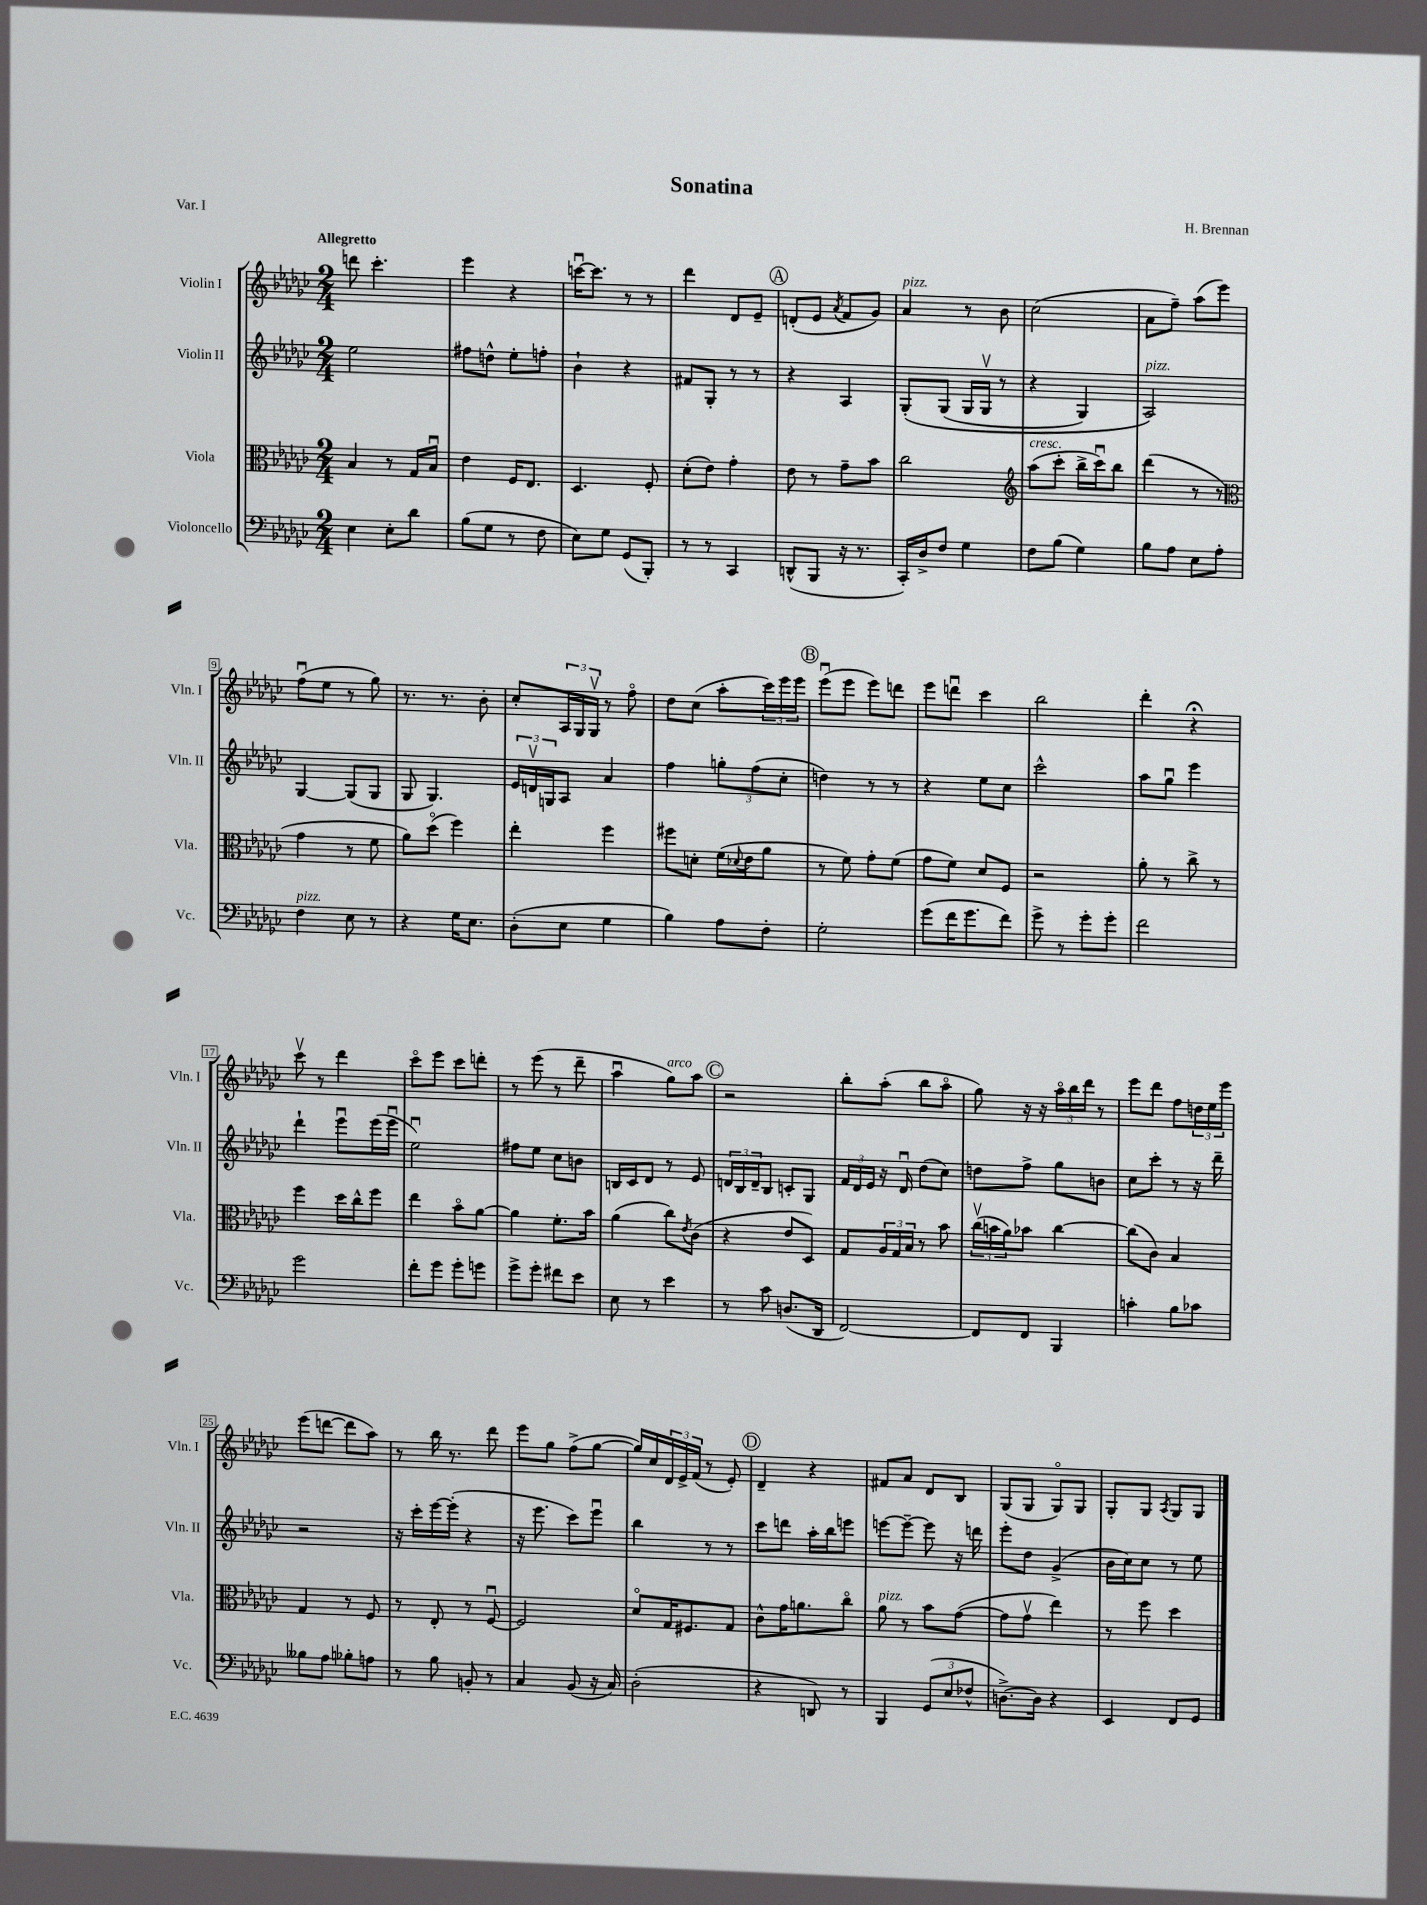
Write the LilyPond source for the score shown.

\header { title = "Sonatina" composer = "H. Brennan" piece = "Var. I" }
<<
\new StaffGroup <<
\new Staff = "s0" \with { instrumentName = "Violin I" shortInstrumentName = "Vln. I" } {
    \clef treble \key ges \major \numericTimeSignature \time 2/4 \tempo "Allegretto"
    d'''8 ces'''4.-. |
    ees'''4 r4 |
    c'''16~\downbow c'''8. r8 r8 |
    des'''4 des'8 ees'8-- |
    \mark \markup { \circle "A" } d'8-.( ees'8 \acciaccatura { aes'8 } f'8 ges'8) |
    aes'4^\markup { \italic "pizz." } r8 bes'8 |
    ces''2( |
    aes'8 f''8--) aes''8( ees'''8) |
    f''8\downbow( ees''8 r8 ges''8) |
    r8. r8. bes'8-. |
    ces''8-. \tuplet 3/2 { aes16 ges16 ges16\upbow } r8 f''8\flageolet |
    des''8 ces''8( aes''8-. \tuplet 3/2 { ces'''16) ees'''16 ees'''16 } |
    \mark \markup { \circle "B" } ees'''8\downbow( ees'''8 ees'''8) d'''8 |
    ees'''8 d'''8\downbow ces'''4 |
    bes''2 |
    des'''4-. r4\fermata |
    ces'''8\upbow r8 des'''4 |
    ces'''8\flageolet ees'''8 ces'''8 d'''8-. |
    r8 ees'''8( r8 des'''8-- |
    aes''4\downbow ges''8^\markup { \italic "arco" }) aes''8 |
    \mark \markup { \circle "C" } r2 |
    bes''8-. aes''8-.( bes''8 aes''8\flageolet |
    ges''8) r16 r16 \tuplet 3/2 { aes''16\flageolet bes''16 des'''16 } r8 |
    ees'''8 des'''8 f''8 \tuplet 3/2 { d''16 ees''16 ees'''16 } |
    ees'''8( d'''8~ d'''8 aes''8) |
    r8 bes''16 r8. des'''8 |
    ees'''8 ges''8 f''8->( ges''8~ |
    ges''16) ces''16 \tuplet 3/2 { des'16 ees'16-> f'16( } r8 ees'8-.) |
    \mark \markup { \circle "D" } des'4-- r4 |
    fis'8 aes'8 des'8 bes8 |
    ges8( ges8 ges8\flageolet) ges8 |
    ges8-. ges8 \acciaccatura { aes8 } ges8 ges8 \bar "|." |
}
\new Staff = "s1" \with { instrumentName = "Violin II" shortInstrumentName = "Vln. II" } {
    \clef treble \key ges \major \numericTimeSignature \time 2/4
    ees''2 |
    fis''8 d''8-^ ees''8-. f''8-. |
    bes'4-! r4 |
    fis'8 ges8-. r8 r8 |
    \mark \markup { \circle "A" } r4 aes4 |
    ges8-.\( ges8( ges16 ges16\upbow r8 |
    r4 ges4) |
    aes2^\markup { \italic "pizz." }\) |
    ges4~ ges8( ges8 |
    ges8 ges4.) |
    \tuplet 3/2 { ees'16 d'16\upbow g16 } aes8 aes'4 |
    f''4 \tuplet 3/2 { g''8-. f''8( ces''8-. } |
    \mark \markup { \circle "B" } d''4) r8 r8 |
    r4 ees''8 ces''8 |
    ces'''2-^ |
    aes''8 ges''8\downbow ees'''4 |
    des'''4-! ees'''8\downbow ees'''16( ees'''16\downbow |
    ees''2\downbow) |
    fis''8 ees''8 ces''8 b'8 |
    b16 ces'16 des'8 r8 ees'8 |
    \mark \markup { \circle "C" } \tuplet 3/2 { d'16 bes16 d'16-- } bes8 c'8-. ges8 |
    \tuplet 3/2 { f'16 des'16 ees'16 } r16 des'16\downbow des''8( ces''8) |
    d''8 f''8-> ges''8 b'8 |
    ces''8 ces'''8-. r8 r16 des'''16-- |
    r2 |
    r16 ces'''16-. ees'''16~ ees'''16-.( r4 |
    r16 ees'''8. ces'''8) ees'''8\downbow |
    bes''4 r8 r8 |
    \mark \markup { \circle "D" } ces'''8 d'''8 aes''16-. bes''16 e'''8 |
    e'''8~ e'''8~-- e'''8 r16 d'''16 |
    ees'''8-. des''8 ges'4->( |
    bes'16 ces''16) ces''8 r8 ees''8 \bar "|." |
}
\new Staff = "s2" \with { instrumentName = "Viola" shortInstrumentName = "Vla." } {
    \clef alto \key ges \major \numericTimeSignature \time 2/4
    bes4 r8 ges16 bes16\downbow |
    ees'4 f16 ees8. |
    des4. f8-. |
    des'8-.( ees'8) ges'4-. |
    \mark \markup { \circle "A" } ees'8 r8 ges'8-- bes'8 |
    ces''2 |
    \clef treble aes''8^\markup { \italic "cresc." }( ces'''8-. bes''16-> ces'''16\downbow) bes''8 |
    des'''4( r8 r8 |
    \clef alto ges'4 r8 f'8 |
    aes'8) des''8\flageolet( f''4) |
    ees''4-. f''4 |
    fis''8 d'8-. f'16( \appoggiatura { des'8 } ees'16 aes'8 |
    \mark \markup { \circle "B" } r8 f'8) ges'8-. f'8( |
    ges'8 f'8) des'8 f8 |
    r2 |
    aes'8-. r8 ces''8-> r8 |
    f''4 des''16 ces''16-^ f''8 |
    ees''4 bes'8\flageolet aes'8~ |
    aes'4 f'8.-. bes'16 |
    aes'4( ces''8) \acciaccatura { ees'8 } ces'8( |
    \mark \markup { \circle "C" } r4 ees'8 des8) |
    ges8 \tuplet 3/2 { aes16 ges16 bes16 } r8 bes'8 |
    \tuplet 3/2 { ces''16\upbow( b'16 aes'16) } bes'8 ces''4~ |
    ces''8( ces'8) bes4 |
    ges4 r8 f8 |
    r8 ees8-. r8 f8~\downbow |
    f2 |
    des'8\flageolet ges16 fis8. ges8 |
    \mark \markup { \circle "D" } ces'8-^ ges'16 a'8. ces''8\flageolet |
    aes'8^\markup { \italic "pizz." } r8 bes'8 ges'8~( |
    ges'8 ges'8\upbow ees''4) |
    r8 f''8 des''4 \bar "|." |
}
\new Staff = "s3" \with { instrumentName = "Violoncello" shortInstrumentName = "Vc." } {
    \clef bass \key ges \major \numericTimeSignature \time 2/4
    ees4 ees8-. des'8 |
    bes8( ges8 r8 f8 |
    ees8) ges8 ges,8( bes,,8-.) |
    r8 r8 ces,4 |
    \mark \markup { \circle "A" } d,8-^( bes,,8 r16 r8. |
    ces,16-.) des16-> f8 ges4 |
    f8 bes8( ges4) |
    bes8 aes8 ees8 aes8-. |
    f4^\markup { \italic "pizz." } ees8 r8 |
    r4 ges16 ees8. |
    des8-.( ees8 ges4 |
    bes4) aes8 f8-. |
    \mark \markup { \circle "B" } ges2-. |
    ges'8( f'16 ges'8. f'8) |
    ges'8-> r8 ges'8-. ges'8-. |
    f'2 |
    ges'2 |
    f'8-. ges'8 ges'8-. g'8 |
    ges'8-> ges'8-. fis'8 ees'8 |
    ees8 r8 ees'4 |
    \mark \markup { \circle "C" } r8 ces'8 d8.( des,16 |
    f,2~) |
    f,8 f,8 bes,,4 |
    c'4-. bes8 ces'8 |
    beses8 aes8 bes8-. a8 |
    r8 bes8 b,8-. r8 |
    ces4 bes,8( r16 ces16) |
    des2-.( |
    \mark \markup { \circle "D" } r4 d,8) r8 |
    bes,,4 \tuplet 3/2 { ges,8( ees8 fes8-^ } |
    d8.~->) d16 r4 |
    ees,4 f,8 ges,8 \bar "|." |
}
>>
>>
\layout { \context { \Score \override BarNumber.stencil = #(make-stencil-boxer 0.1 0.3 ly:text-interface::print) } }
